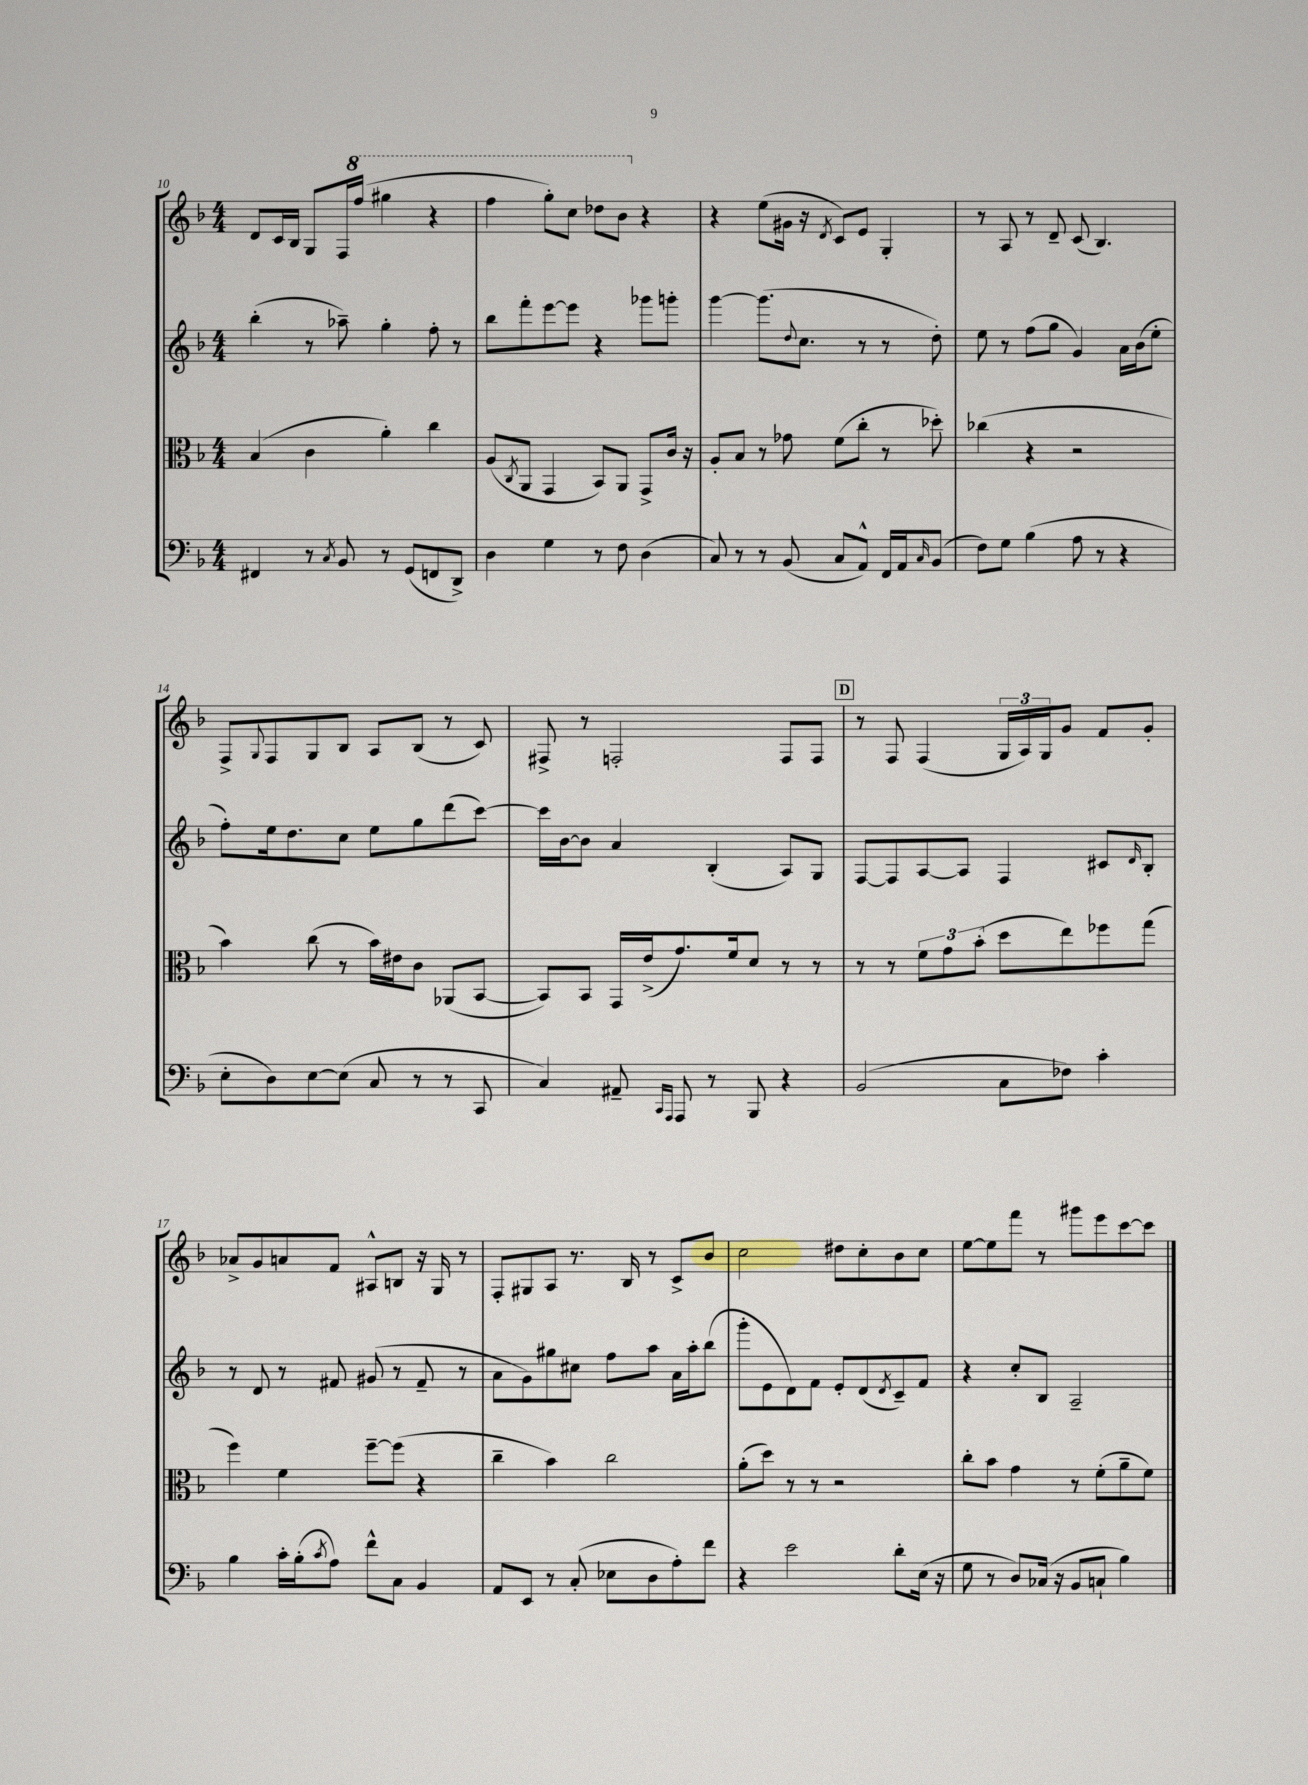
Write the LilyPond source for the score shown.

<<
\new StaffGroup <<
\new Staff = "s0" {
    \clef treble \key f \major \numericTimeSignature \time 4/4
    d'8 c'16 bes16 g8 f16 \ottava #1 f'''16( gis'''4 r4 |
    f'''4 g'''8-.) c'''8 des'''8 bes''8 \ottava #0 r4 |
    r4 e''8( gis'16 r16 \acciaccatura { d'8 } c'8) e'8 g4-. |
    r8 a8 r8 d'8-- c'8( bes4.) |
    f8-> \appoggiatura { g8 } f8 g8 bes8 a8 bes8( r8 c'8) |
    fis8-> r8 f2-. f8 f8 |
    \mark \markup { \box "D" } r8 f8 f4( \tuplet 3/2 { g16 a16) g16 } g'8 f'8 g'8-. |
    aes'8-> g'8 a'8 f'8 ais8-^ b8 r16 g16 r8 |
    f8-. gis8 a8 r8. bes16 r8 c'8-> bes'8 |
    c''2 dis''8 c''8-. bes'8 c''8 |
    e''8~ e''8 f'''8 r8 gis'''8 e'''8 c'''8~ c'''8 \bar "|." |
}
\new Staff = "s1" {
    \clef treble \key f \major \numericTimeSignature \time 4/4
    bes''4-.( r8 aes''8--) g''4-. f''8-. r8 |
    bes''8 f'''8-. e'''8~ e'''8 r4 ges'''8 g'''8-. |
    g'''4~ g'''8.( \appoggiatura { d''8 } c''8. r8 r8 d''8-.) |
    e''8 r8 f''8( g''8 g'4) a'16 bes'16( e''8-. |
    f''8-.) e''16 d''8. c''8 e''8 g''8 d'''8( c'''8~) |
    c'''16 bes'16~ bes'8 a'4 bes4-.( a8) g8 |
    \mark \markup { \box "D" } f8~ f8 a8~ a8 f4 cis'8 \grace { d'16 } bes8-. |
    r8 d'8 r8 fis'8 gis'8( r8 fis'8-- r8 |
    a'8 g'8) gis''8 cis''8 f''8 a''8 a'16 a''16-. bes''8( |
    g'''8-. e'8 d'8) f'8 e'8-. d'8( \acciaccatura { d'8 } c'8--) f'8 |
    r4 c''8-. bes8 a2-- \bar "|." |
}
\new Staff = "s2" {
    \clef alto \key f \major \numericTimeSignature \time 4/4
    bes4( c'4 a'4-.) c''4 |
    a8( \acciaccatura { c8 } a,8 g,4 bes,8) a,8 g,8-> c'16 r16 |
    a8-. bes8 r8 ges'8 f'8( c''8-. r8 des''8-.) |
    ces''4( r4 r2 |
    bes'4) c''8( r8 bes'16) eis'16 c'8 aes,8( bes,8~ |
    bes,8) bes,8 g,16 e'16->( g'8.) f'16 d'8 r8 r8 |
    \mark \markup { \box "D" } r8 r8 \tuplet 3/2 { f'8 g'8 bes'8-.( } d''8 e''8) fes''8 g''8( |
    f''4) f'4 f''8~-- f''8( r4 |
    c''4-- bes'4) c''2 |
    a'8-.( d''8) r8 r8 r2 |
    c''8-. bes'8 g'4 r8 f'8-.( a'8-- f'8) \bar "|." |
}
\new Staff = "s3" {
    \clef bass \key f \major \numericTimeSignature \time 4/4
    fis,4 r8 \acciaccatura { c8 } bes,8 r8 g,8( f,8 d,8->) |
    d4 g4 r8 f8 d4( |
    c8) r8 r8 bes,8( c8 a,8-^) f,16 a,16 \grace { c16 } bes,8( |
    f8) g8 bes4( a8 r8 r4 |
    e8-. d8) e8~ e8( c8 r8 r8 c,8 |
    c4) ais,8-- \grace { c,16 a,,16 } a,,8 r8 bes,,8 r4 |
    \mark \markup { \box "D" } bes,2( c8 fes8) c'4-. |
    bes4 c'16-. bes16-.( \acciaccatura { c'8 } a8) f'8-^ c8 bes,4 |
    a,8 e,8 r8 c8-.( ees8 d8 a8-.) f'8 |
    r4 e'2 d'8-. e16( r16 |
    g8 r8 d8) ces16( r16 bes,8 c8-! bes4) \bar "|." |
}
>>
>>
\layout { \context { \Score currentBarNumber = #10 } }
